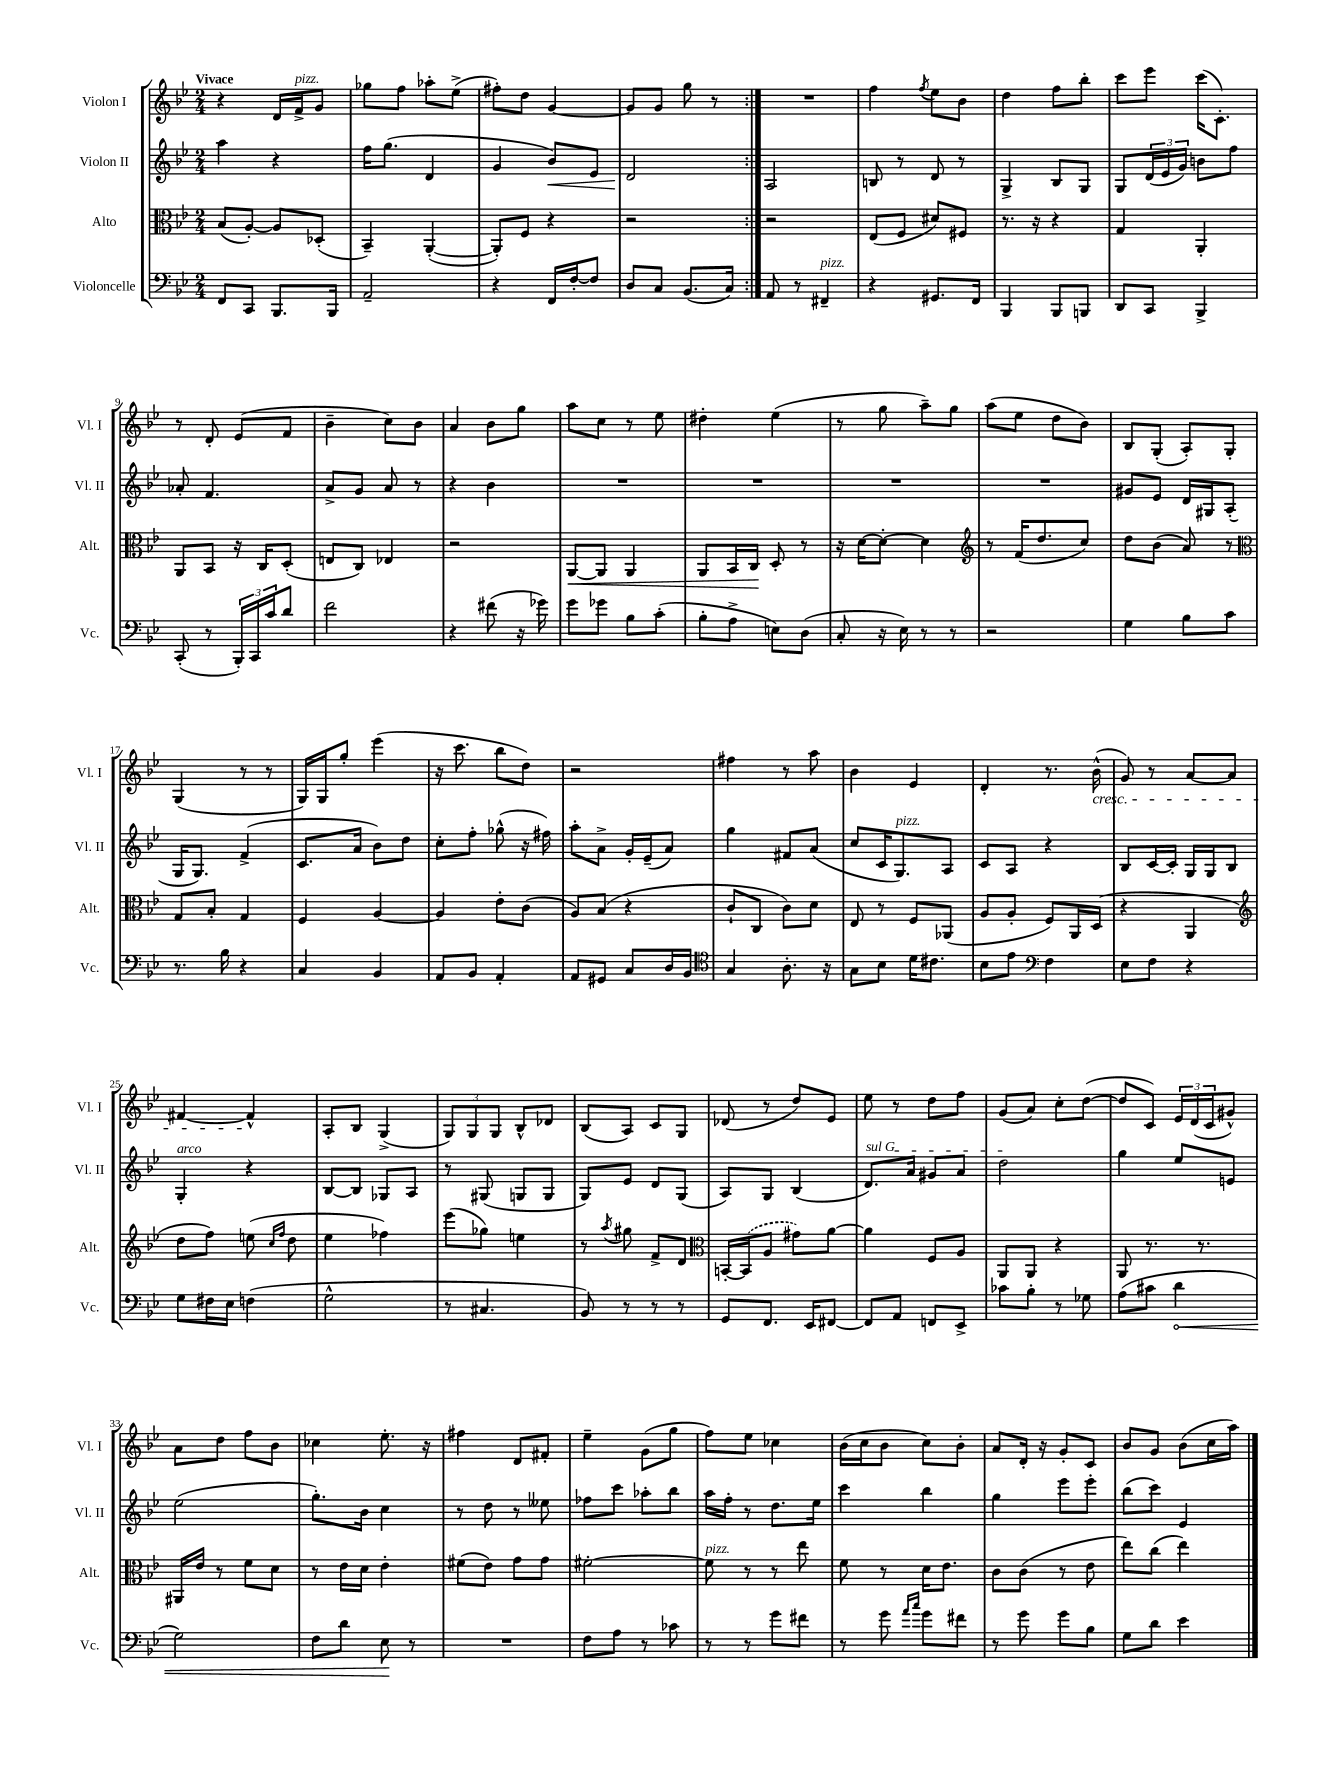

**kern	**dynam	**kern	**dynam	**kern	**dynam	**kern
*part4	*part4	*part3	*part3	*part2	*part2	*part1
*staff4	*staff4	*staff3	*staff3	*staff2	*staff2	*staff1
*I"Violoncelle	*	*I"Alto	*	*I"Violon II	*	*I"Violon I
*I'Vc.	*	*I'Alt.	*	*I'Vl. II	*	*I'Vl. I
*clefF4	*	*clefC3	*	*clefG2	*	*clefG2
*k[b-e-]	*	*k[b-e-]	*	*k[b-e-]	*	*k[b-e-]
*M2/4	*	*M2/4	*	*M2/4	*	*M2/4
=1	=1	=1	=1	=1	=1	=1
!	!	!	!	!	!	!LO:TX:a:B:t=Vivace
8FF/L	.	(8B-/L	.	4aa\	.	4r
8CC/J	.	[8A'/J)	.	.	.	.
8.BBB-/L	.	8A/L]	.	4r	.	16d/LL
!	!	!	!	!	!	!LO:TX:a:i:t=pizz.
.	.	.	.	.	.	16f^/J
.	.	(8D-X'/J	.	.	.	8g/J
16BBB-/Jk	.	.	.	.	.	.
=2	=2	=2	=2	=2	=2	=2
2AA~/	.	4BB-~/)	.	16ff\KL	.	8gg-X\L
.	.	.	.	(8.gg\J	.	.
.	.	.	.	.	.	8ff\J
.	.	([4AA'/	.	4d/	.	8aa-X'\L
.	.	.	.	.	.	(8ee-^\J
=3	=3	=3	=3	=3	=3	=3
4r	.	8AA'/L])	.	4g/	.	8ff#X'\L)
.	.	8F/J	.	.	.	8dd\J
!	!	!	!	!	!LO:HP:b	!
16FF/LL	.	4r	.	8b-/L)	<	[4g/
[16F'/J	.	.	.	.	.	.
8F/J]	.	.	.	8e-/J	.	.
=4	=4	=4	=4	=4	=4	=4
8D/L	.	2r	.	2d/	.	8g/L]
8C/J	.	.	.	.	.	8g/J
(8.BB-/L	.	.	.	.	.	8gg\
.	.	.	.	.	.	8r
16C/Jk)	.	.	.	.	.	.
.	.	.	.	.	[	.
=5:|!	=5:|!	=5:|!	=5:|!	=5:|!	=5:|!	=5:|!
8AA/	.	2r	.	2A/	.	2r
8r	.	.	.	.	.	.
!LO:TX:a:i:t=pizz.	!	!	!	!	!	!
4FF#X~/	.	.	.	.	.	.
=6	=6	=6	=6	=6	=6	=6
4r	.	(8E-/L	.	8Bn/	.	4ff\
.	.	8F/J	.	8r	.	.
.	.	.	.	.	.	8qff/
8.GG#X/L	.	8d#X/L)	.	8d/	.	8ee-\L
.	.	8F#X/J	.	8r	.	8b-\J
16FF/Jk	.	.	.	.	.	.
=7	=7	=7	=7	=7	=7	=7
4BBB-/	.	8.r	.	4G^/	.	4dd\
.	.	16r	.	.	.	.
8BBB-/L	.	4r	.	8B-/L	.	8ff\L
8BBBn/J	.	.	.	8G/J	.	8bb-'\J
=8	=8	=8	=8	=8	=8	=8
8DD/L	.	4G/	.	8G/L	.	8ccc\L
8CC/J	.	.	.	(24d/L	.	8eee-\J
.	.	.	.	24e-/	.	.
.	.	.	.	24g/JJ)	.	.
4BBB-^/	.	4AA'/	.	8bn\L	.	(16ccc\KL
.	.	.	.	.	.	8.c'\J)
.	.	.	.	8ff\J	.	.
!!LO:LB:g=z
=9	=9	=9	=9	=9	=9	=9
(8CC'/	.	8AA/L	.	8a-X'/	.	8r
8r	.	8BB-/J	.	4.f/	.	8d'/
24BBB-'/LL)	.	16r	.	.	.	(8e-/L
24CC/	.	.	.	.	.	.
.	.	16C/KL	.	.	.	.
24c/J	.	.	.	.	.	.
8d/J	.	(8D'/J	.	.	.	8f/J
=10	=10	=10	=10	=10	=10	=10
2f\	.	8En/L	.	8a^/L	.	4b-~\
.	.	8C/J)	.	8g/J	.	.
.	.	4E-X/	.	8a/	.	8cc\L)
.	.	.	.	8r	.	8b-\J
=11	=11	=11	=11	=11	=11	=11
4r	.	2r	.	4r	.	4a/
(8f#X\	.	.	.	4b-\	.	8b-\L
16r	.	.	.	.	.	8gg\J
16g-X\)	.	.	.	.	.	.
=12	=12	=12	=12	=12	=12	=12
!	!	!	!LO:HP:b	!	!	!
8g\L	.	[8AA/L	<	2r	.	8aa\L
8g-X\J	.	8AA/J]	.	.	.	8cc\J
8B-\L	.	4AA/	.	.	.	8r
(8c'\J	.	.	.	.	.	8ee-\
=13	=13	=13	=13	=13	=13	=13
8B-'\L	.	8AA/L	.	2r	.	4dd#X'\
8A^\J	.	16BB-/L	.	.	.	.
.	.	16C/JJ	.	.	.	.
8En\L)	.	8D'/	[	.	.	(4ee-\
(8D\J	.	8r	.	.	.	.
=14	=14	=14	=14	=14	=14	=14
8C'/	.	16r	.	2r	.	8r
.	.	[16d\KL	.	.	.	.
16r	.	8d'\J_	.	.	.	8gg\
16E-\)	.	.	.	.	.	.
8r	.	4d\]	.	.	.	8aa~\L)
8r	.	.	.	.	.	8gg\J
=15	=15	=15	=15	=15	=15	=15
*	*	*clefG2	*	*	*	*
2r	.	8r	.	2r	.	(8aa\L
.	.	(16f/KL	.	.	.	8ee-\J
.	.	8.dd/	.	.	.	.
.	.	.	.	.	.	8dd\L
.	.	8cc/J)	.	.	.	8b-\J)
=16	=16	=16	=16	=16	=16	=16
4G\	.	8dd\L	.	8g#X/L	.	8B-/L
.	.	(8b-\J	.	8e-/J	.	(8G'/J
8B-\L	.	8a/)	.	16d/LL	.	8A'/L)
.	.	.	.	16G#X/J	.	.
8c\J	.	8r	.	(8A'/J	.	8G'/J
!!LO:LB:g=z
=17	=17	=17	=17	=17	=17	=17
*	*	*clefC3	*	*	*	*
8.r	.	8G/L	.	16G/KL	.	(4G/
.	.	.	.	8.G/J)	.	.
.	.	8B-'/J	.	.	.	.
16B-\	.	.	.	.	.	.
4r	.	4G/	.	(4f^/	.	8r
.	.	.	.	.	.	8r
=18	=18	=18	=18	=18	=18	=18
4C/	.	4F/	.	8.c/L	.	16G/LL)
.	.	.	.	.	.	16G/J
.	.	.	.	.	.	8gg'/J
.	.	.	.	16a/Jk	.	.
4BB-/	.	[4A/	.	8b-\L)	.	(4eee-\
.	.	.	.	8dd\J	.	.
=19	=19	=19	=19	=19	=19	=19
8AA/L	.	4A/]	.	8cc'\L	.	16r
.	.	.	.	.	.	8.ccc\
8BB-/J	.	.	.	8ff'\J	.	.
4AA'/	.	8e-'\L	.	(8gg-X^^\	.	8bb-\L
.	.	(8c\J	.	16r	.	8dd\J)
.	.	.	.	16ff#X\)	.	.
=20	=20	=20	=20	=20	=20	=20
8AA/L	.	8A/L)	.	8aa'\L	.	2r
8GG#X/J	.	(8B-/J	.	8a^\J	.	.
8C/L	.	4r	.	16g'/LL	.	.
.	.	.	.	(16e-~/J	.	.
16D/L	.	.	.	8a/J)	.	.
16BB-/JJ	.	.	.	.	.	.
=21	=21	=21	=21	=21	=21	=21
*clefC4	*	*	*	*	*	*
4G/	.	8c`/L	.	4gg\	.	4ff#X\
.	.	8C/J	.	.	.	.
8.A'\	.	8c\L)	.	8f#X/L	.	8r
.	.	8d\J	.	(8a/J	.	8aa\
16r	.	.	.	.	.	.
=22	=22	=22	=22	=22	=22	=22
8G\L	.	8E-/	.	8cc/L	.	4b-\
8B-\J	.	8r	.	16c/K	.	.
!	!	!	!	!LO:TX:a:i:t=pizz.	!	!
.	.	.	.	8.G/)	.	.
16d\KL	.	8F/L	.	.	.	4e-/
8.c#X\J	.	.	.	.	.	.
.	.	(8AA-X/J	.	8A/J	.	.
=23	=23	=23	=23	=23	=23	=23
8B-\L	.	8A/L	.	8c/L	.	4d'/
8e-\J	.	8A'/J	.	8A/J	.	.
*clefF4	*	*	*	*	*	*
4F\	.	8F/L)	.	4r	.	8.r
.	.	16AA/L	.	.	.	.
!	!	!	!	!	!	!LO:TX:b:i:t=cresc.
.	.	(16D/JJ	.	.	.	(16b-^^\
=24	=24	=24	=24	=24	=24	=24
8E-\L	.	4r	.	8B-/L	.	8g/)
8F\J	.	.	.	[16c/L	.	8r
.	.	.	.	16c'/JJ]	.	.
4r	.	4AA/	.	16G/LL	.	[8a/L
.	.	.	.	16G/J	.	.
.	.	.	.	8B-/J	.	8a/J]
!!LO:LB:g=z
=25	=25	=25	=25	=25	=25	=25
*	*	*clefG2	*	*	*	*
!	!	!	!	!LO:TX:a:i:t=arco	!	!
8G\L	.	8dd\L	.	4G'/	.	[4f#X/
16F#X\L	.	8ff\J)	.	.	.	.
16E-\JJ	.	.	.	.	.	.
(4Fn\	.	(8een\	.	4r	.	4f#^^/]
.	.	16qqcc/LL	.	.	.	.
.	.	16qqff/JJ	.	.	.	.
.	.	8dd\	.	.	.	.
=26	=26	=26	=26	=26	=26	=26
2G^^\	.	4ee-\	.	[8B-/L	.	8A'/L
.	.	.	.	8B-/J]	.	8B-/J
.	.	4ff-X\)	.	8G-X/L	.	(4G^/
.	.	.	.	8A/J	.	.
=27	=27	=27	=27	=27	=27	=27
8r	.	(8eee-\L	.	8r	.	12G/L)
.	.	.	.	.	.	12G/
4.C#X/	.	8gg-X\J)	.	(8G#X/	.	.
.	.	.	.	.	.	12G/J
.	.	4een\	.	8Gn/L	.	8B-^^/L
.	.	.	.	8G/J	.	8d-X/J
=28	=28	=28	=28	=28	=28	=28
8BB-/)	.	8r	.	8G/L)	.	(8B-/L
.	.	8qaa/	.	.	.	.
8r	.	8gg#X\	.	8e-/J	.	8A/J)
8r	.	8f^/L	.	8d/L	.	8c/L
8r	.	8d/J	.	(8G/J	.	8G/J
=29	=29	=29	=29	=29	=29	=29
*	*	*clefC3	*	*	*	*
8GG/L	.	[16BBn'/LL	.	8A/L)	.	(8d-X/
.	.	(16BB/J]	.	.	.	.
8.FF/J	.	8A/J	.	8G/J	.	8r
.	.	8g#X\L)	.	(4B-/	.	8dd/L)
16EE-/KL	.	.	.	.	.	.
[8FF#X/J	.	[8a\J	.	.	.	8e-/J
=30	=30	=30	=30	=30	=30	=30
!	!	!	!	!LO:TX:a:i:t=sul G	!	!
8FF#/L]	.	4a\]	.	8.d/L)	.	8ee-\
8AA/J	.	.	.	.	.	8r
.	.	.	.	16a/Jk	.	.
8FFn/L	.	8F/L	.	8g#X/L	.	8dd\L
8EE-^/J	.	8A/J	.	8a/J	.	8ff\J
=31	=31	=31	=31	=31	=31	=31
8c-X\L	.	8AA/L	.	2dd\	.	(8g/L
8B-'\J	.	8AA/J	.	.	.	8a/J)
8r	.	4r	.	.	.	8cc'\L
8G-X\	.	.	.	.	.	([8dd\J
=32	=32	=32	=32	=32	=32	=32
(8A\L	.	8AA/	.	4gg\	.	8dd/L]
8c#X\J	.	8.r	.	.	.	8c/J)
!	!LO:HP:b	!	!	!	!	!
4d\	<	.	.	8ee-/L	.	24e-/LL
.	.	.	.	.	.	(24d/
.	.	8.r	.	.	.	.
.	.	.	.	.	.	24c/J
.	.	.	.	8en/J	.	8g#X^^/J)
!!LO:LB:g=z
=33	=33	=33	=33	=33	=33	=33
2G\)	.	16AA#X/LL	.	(2ee-\	.	8a\L
.	.	16e-/JJ	.	.	.	.
.	.	8r	.	.	.	8dd\J
.	.	8f\L	.	.	.	8ff\L
.	.	8d\J	.	.	.	8b-\J
=34	=34	=34	=34	=34	=34	=34
8F\L	.	8r	.	8.gg'\L)	.	4cc-X\
8d\J	.	16e-\LL	.	.	.	.
.	.	16d\JJ	.	16b-\Jk	.	.
8E-\	.	4e-'\	.	4cc\	.	8.ee-'\
8r	[	.	.	.	.	.
.	.	.	.	.	.	16r
=35	=35	=35	=35	=35	=35	=35
2r	.	(8f#X\L	.	8r	.	4ff#X\
.	.	8e-\J)	.	8dd\	.	.
.	.	8g\L	.	8r	.	8d/L
.	.	8g\J	.	8ee--X\	.	8f#X'/J
=36	=36	=36	=36	=36	=36	=36
8F\L	.	[2f#X'\	.	8ff-X\L	.	4ee-~\
8A\J	.	.	.	8ccc\J	.	.
8r	.	.	.	8aa-X'\L	.	(8g\L
8c-X\	.	.	.	8bb-\J	.	8gg\J
=37	=37	=37	=37	=37	=37	=37
!	!	!LO:TX:a:i:t=pizz.	!	!	!	!
8r	.	8f#\]	.	16aa\LL	.	8ff\L)
.	.	.	.	16ff'\JJ	.	.
8r	.	8r	.	8r	.	8ee-\J
8g\L	.	8r	.	8.dd\L	.	4cc-X\
8f#X\J	.	8ee-\	.	.	.	.
.	.	.	.	16ee-\Jk	.	.
=38	=38	=38	=38	=38	=38	=38
8r	.	8f\	.	4ccc\	.	(16b-\LL
.	.	.	.	.	.	16cc\J
8g\	.	8r	.	.	.	8b-\J
16qqa/LL	.	.	.	.	.	.
16qqcc/JJ	.	.	.	.	.	.
8g\L	.	16d\KL	.	4bb-\	.	8cc\L)
.	.	8.e-\J	.	.	.	.
8f#X\J	.	.	.	.	.	8b-'\J
=39	=39	=39	=39	=39	=39	=39
8r	.	8c\L	.	4gg\	.	8a/L
8g\	.	(8c\J	.	.	.	16d'/Jk
.	.	.	.	.	.	16r
8g\L	.	8r	.	8eee-\L	.	8g'/L
8B-\J	.	8e-\	.	8eee-'\J	.	8c/J
=40	=40	=40	=40	=40	=40	=40
8G\L	.	8ee-\L)	.	(8bb-\L	.	8b-/L
8d\J	.	(8cc\J	.	8ccc\J)	.	8g/J
4e-\	.	4ee-\)	.	4e-/	.	(8b-\L
.	.	.	.	.	.	16cc\L
.	.	.	.	.	.	16aa\JJ)
==	==	==	==	==	==	==
*-	*-	*-	*-	*-	*-	*-
